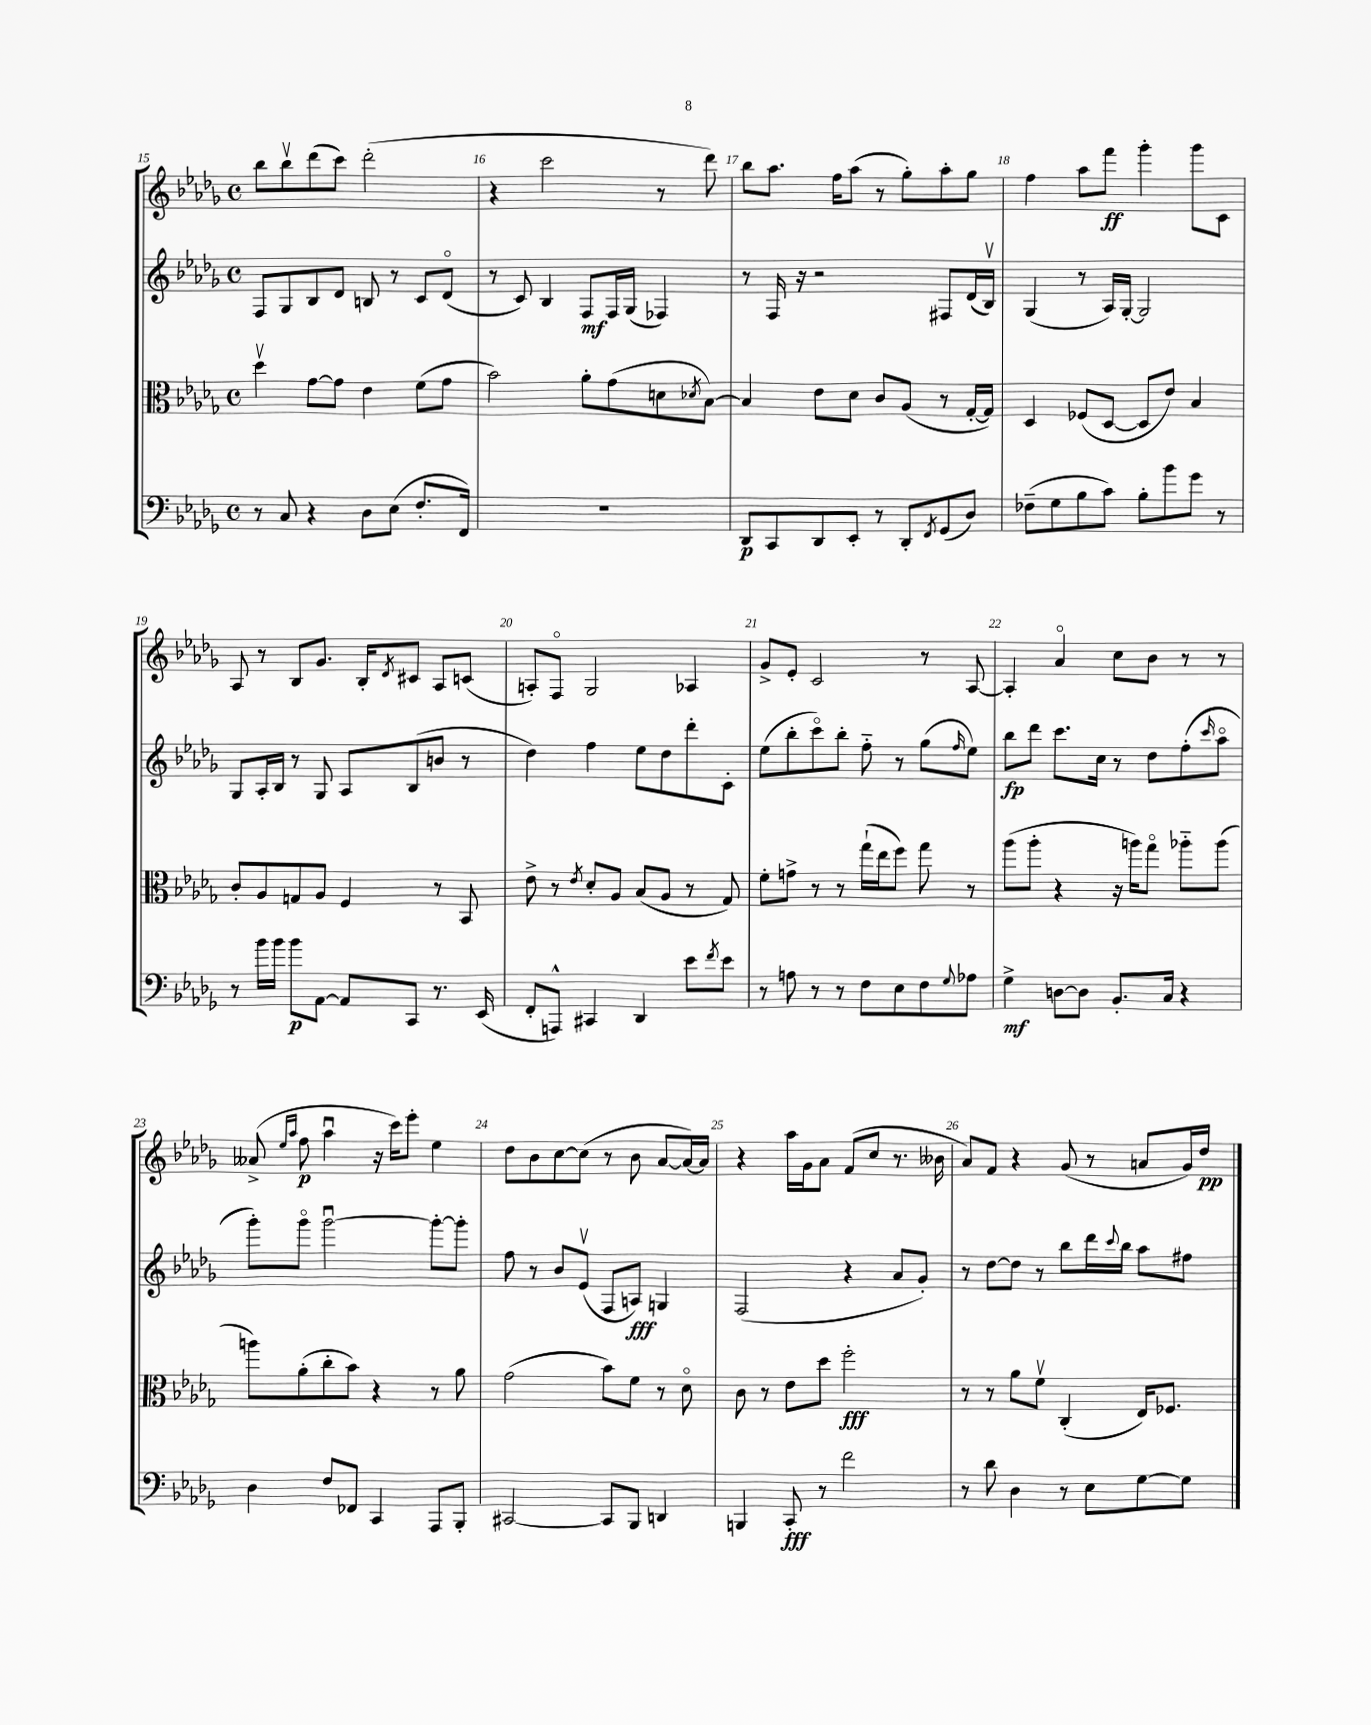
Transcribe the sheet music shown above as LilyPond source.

<<
\new StaffGroup <<
\new Staff = "s0" {
    \clef treble \key des \major \defaultTimeSignature \time 4/4
    bes''8 bes''8\upbow des'''8( c'''8) des'''2-.( |
    r4 c'''2 r8 des'''8) |
    bes''8 aes''8. f''16 aes''8( r8 ges''8-.) aes''8-. ges''8 |
    f''4 aes''8 f'''8\ff ges'''4-. ges'''8 c'8 |
    aes8 r8 bes8 ges'8. bes16-. \acciaccatura { des'8 } cis'8 aes8 c'8( |
    a8-.) f8\flageolet ges2 aes4 |
    ges'8-> ees'8-. c'2 r8 aes8~ |
    aes4-. aes'4\flageolet c''8 bes'8 r8 r8 |
    aeses'8->( \grace { ees''16 aes''16 } f''8\p aes''4\downbow r16 c'''16) ees'''8-. ees''4 |
    des''8 bes'8 c''8~ c''8( r8 bes'8 aes'8~ aes'16~) aes'16 |
    r4 aes''16 ges'16 aes'8 f'8( c''8 r8. beses'16 |
    aes'8) f'8 r4 ges'8( r8 a'8 ges'16) des''16\pp \bar "|." |
}
\new Staff = "s1" {
    \clef treble \key des \major \defaultTimeSignature \time 4/4
    f8 ges8 bes8 des'8 b8 r8 c'8 des'8\flageolet( |
    r8 c'8) bes4 f8\mf f16 ges16( fes4) |
    r8 f16 r16 r2 fis8 des'16( bes16\upbow) |
    ges4( r8 aes16) ges16~-. ges2 |
    ges8 aes16-. bes16 r8 ges8 aes8 bes8( b'8 r8 |
    des''4) f''4 ees''8 des''8 des'''8-. c'8-. |
    ees''8( bes''8-. c'''8\flageolet) bes''8-. f''8-_ r8 ges''8( \grace { f''16 } ees''8) |
    bes''8\fp des'''8 c'''8. c''16 r8 des''8 f''8-.( \grace { c'''16 } aes''8\flageolet |
    ges'''8-.) ges'''8\flageolet ges'''2~\downbow ges'''8~-. ges'''8-. |
    f''8 r8 bes'8 ees'8\upbow( f8 a8\fff) g4 |
    f2( r4 aes'8 ges'8-.) |
    r8 des''8~ des''8 r8 bes''8 des'''16 \appoggiatura { c'''8 } bes''16 aes''8 fis''8 \bar "|." |
}
\new Staff = "s2" {
    \clef alto \key des \major \defaultTimeSignature \time 4/4
    des''4\upbow ges'8~ ges'8 ees'4 f'8( ges'8 |
    bes'2) aes'8-. ges'8( d'8 \acciaccatura { des'8 } bes8~) |
    bes4 ees'8 des'8 c'8 aes8( r8 ges16~-. ges16) |
    des4 fes8( des8~ des8 ees'8) bes4 |
    c'8-. aes8 g8 aes8 f4 r8 bes,8 |
    ees'8-> r8 \acciaccatura { ees'8 } des'8-. aes8 bes8( aes8 r8 ges8) |
    f'8-. g'8-> r8 r8 ges''16-!( ees''16 f''8) ges''8 r8 |
    aes''8( aes''8-. r4 r16 a''16) ges''8\flageolet aes''8-_ aes''8( |
    a''8) aes'8-.( c''8-. bes'8) r4 r8 aes'8 |
    ges'2( bes'8) f'8 r8 des'8\flageolet |
    c'8 r8 ees'8 des''8 f''2-.\fff |
    r8 r8 aes'8 f'8\upbow c4-.( ees16) fes8. \bar "|." |
}
\new Staff = "s3" {
    \clef bass \key des \major \defaultTimeSignature \time 4/4
    r8 c8 r4 des8 ees8( f8.-. f,16) |
    R1 |
    des,8\p c,8 des,8 ees,8-. r8 des,8-. \acciaccatura { f,8 } ges,8( des8) |
    fes8--( ges8 bes8 c'8) bes8-. bes'8 ges'8 r8 |
    r8 bes'16 bes'16 bes'8\p aes,8~ aes,8 c,8 r8. ees,16( |
    f,8-. a,,8-^) cis,4 des,4 ees'8 \acciaccatura { f'8 } ees'8 |
    r8 a8 r8 r8 f8 ees8 f8 \appoggiatura { ges8 } aes8 |
    ges4->\mf d8~ d8 bes,8.-. c16 r4 |
    des4 f8 fes,8 c,4 aes,,8 bes,,8-. |
    cis,2~ cis,8 bes,,8 d,4 |
    b,,4 c,8-.\fff r8 f'2 |
    r8 des'8 des4 r8 ees8 ges8~ ges8 \bar "|." |
}
>>
>>
\layout { \context { \Score currentBarNumber = #15 \override BarNumber.break-visibility = ##(#f #t #t) barNumberVisibility = #all-bar-numbers-visible } }
